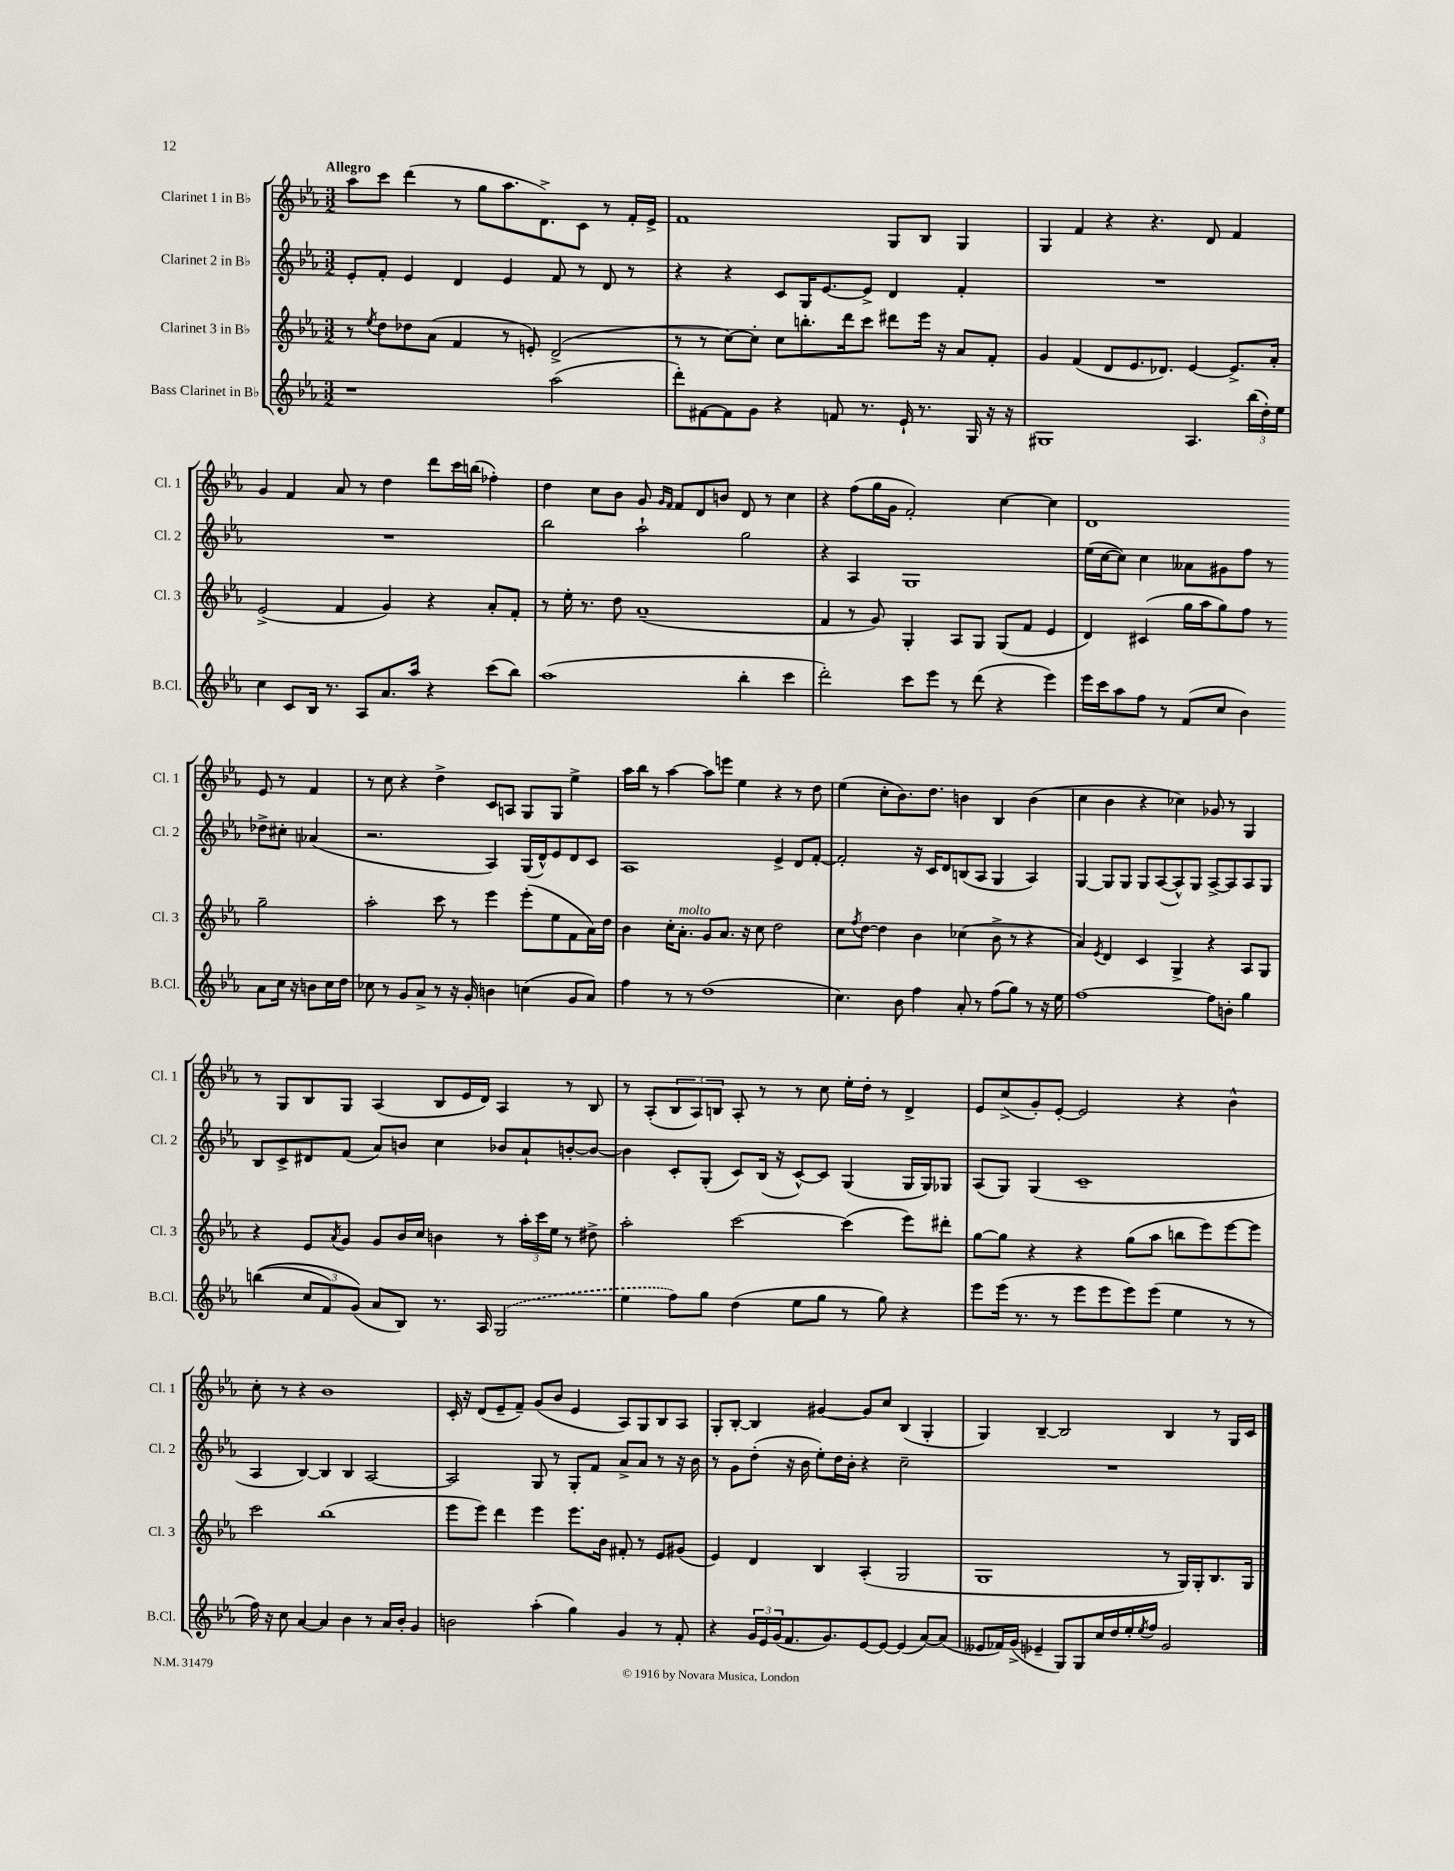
<<
\new StaffGroup <<
\new Staff = "s0" \with { instrumentName = "Clarinet 1 in Bb" shortInstrumentName = "Cl. 1" } {
    \clef treble \key ees \major \numericTimeSignature \time 3/2 \tempo "Allegro"
    aes''8 c'''8 d'''4( r8 g''8 aes''8. d'8.->) c'8 r8 f'16-. ees'16-> |
    f'1 g8 bes8 g4 |
    g4 f'4 r4 r4. d'8 f'4 |
    g'4 f'4 aes'8 r8 d''4 d'''8 c'''16 b''16( fes''4-.) |
    d''4 c''8 bes'8 g'8 \grace { g'16 f'16 } f'8 d'8 b'8 d'8 r8 c''4 |
    r4 f''8( g''16 g'16 f'2-.) c''4~ c''4 |
    d'1 ees'8 r8 f'4 |
    r8 c''8 r4 d''4-> c'8 a8 g8 g8 ees''4-> |
    aes''16 bes''16 r8 aes''4~ aes''8 e'''8 ees''4 r4 r8 d''8 |
    ees''4( c''8-. bes'8.) d''8. b'4 bes4 b'4( |
    c''4 bes'4 r4 ces''4) ges'8 r8 g4 |
    r8 g8 bes8 g8 aes4( bes8 ees'16 d'16) aes4 r8 bes8 |
    r8 aes8-.( \tuplet 3/2 { bes8 aes8) b8 } aes8-. r8 r8 c''8 ees''16-. d''16-. r8 d'4-> |
    ees'8 c''8->( g'8-.) ees'8~-. ees'2 r4 bes'4-^ |
    c''8-. r8 r4 bes'1 |
    c'16-. r16 d'8( ees'8-- f'8--) g'8( bes'8 ees'4 aes8) g8 bes8 aes8 |
    g8-. bes8~-. bes4 gis'4~ gis'8 c''8 bes4( g4-. |
    g4) bes4~-- bes2 bes4 r8 g16 c'16 \bar "|." |
}
\new Staff = "s1" \with { instrumentName = "Clarinet 2 in Bb" shortInstrumentName = "Cl. 2" } {
    \clef treble \key ees \major \numericTimeSignature \time 3/2
    ees'8-. f'8-. ees'4 d'4 ees'4 f'8 r8 d'8 r8 |
    r4 r4 c'8 g16 ees'8.~ ees'8-> d'4 f'4-. |
    R1. |
    R1. |
    bes''2 aes''2-! g''2 |
    r4 aes4 g1 |
    ees''16( c''16~ c''8) c''4 aeses'8 gis'8 f''8 r8 des''8-> cis''8-. aes'4( |
    r2. aes4) g16( d'16-^) ees'8 d'8 c'8 |
    aes1 ees'4-> d'8 f'8~-. |
    f'2-. r16 c'16 d'8 b8( aes8 g4 aes4) |
    g4~ g8 g8 g8 aes8~( aes8-^) g8 aes8~-> aes8 aes8 g8 |
    bes8 c'8-> dis'8 f'8( aes'8) b'8 c''4 bes'8 aes'8-! b'8~-. b'8~ |
    b'4 c'8-. g8-.( c'8) bes16( r16 c'8~-^) c'8 g4( g16 g16) ges8 |
    aes8( g8) g4( c'1-- |
    aes4 bes4~) bes4 bes4 aes2~ |
    aes2 g8 r8 g8-. f'8 aes'8-> aes'8 r8 r16 bes'16 |
    r8 g'8 d''8-.( r16 bes'16 ees''8-.) d''16 bes'16-. r4 c''2-- |
    R1. \bar "|." |
}
\new Staff = "s2" \with { instrumentName = "Clarinet 3 in Bb" shortInstrumentName = "Cl. 3" } {
    \clef treble \key ees \major \numericTimeSignature \time 3/2
    r8 \acciaccatura { ees''8 } d''8 des''8 aes'8( f'4 r8 e'8-.) d'2->( |
    r8 r8 c''8~) c''8-. c''8 b''8.-. d'''16 c'''8 dis'''8 ees'''16 r16 aes'8 f'8-. |
    g'4 f'4( d'8 ees'8. des'8.) ees'4~ ees'8.-> aes'16-. |
    ees'2->( f'4 g'4) r4 aes'8-. f'8-. |
    r8 ees''16-. r8. d''8 aes'1--( |
    f'4 r8 g'8) g4-. aes8 g8 g8( f'8 ees'4 |
    d'4) cis'4( g''16 aes''16 g''8) f''8 r8 g''2-- |
    aes''2-. c'''8 r8 ees'''4 ees'''8-.( ees''8 f'8 aes'16) d''16 |
    bes'4 c''16-. aes'8.-.^\markup { \italic "molto" } g'8 aes'8. r16 c''8 d''2 |
    c''8 \acciaccatura { f''8 } d''8~ d''4 bes'4 ces''4( bes'8-> r8 r4 |
    aes'4) \acciaccatura { ees'8 } d'4 c'4 g4-> r4 aes8 g8 |
    r4 ees'8 \acciaccatura { aes'8 } g'8 g'8 bes'16 c''16 b'4 r8 \tuplet 3/2 { aes''16-. c'''16 ees''16 } r8 dis''8-> |
    aes''2-. c'''2~ c'''4( ees'''8) dis'''8-. |
    g''8~ g''8 r4 r4 g''8( aes''8 b''8 ees'''8) ees'''8~ ees'''8 |
    c'''2 bes''1( |
    ees'''8 ees'''8) d'''4 ees'''4 ees'''8. bes'16 fis'8-. r8 ees'8 gis'8( |
    ees'4) d'4 bes4 aes4-.( g2 |
    g1 r8 g16) g16-. bes8. g16 \bar "|." |
}
\new Staff = "s3" \with { instrumentName = "Bass Clarinet in Bb" shortInstrumentName = "B.Cl." } {
    \clef treble \key ees \major \numericTimeSignature \time 3/2
    r1 aes''2( |
    d'''8-.) fis'8~ fis'8 g'8 r4 f'8 r8. ees'16-! r8. g16 r16 r16 |
    gis1 aes4. \tuplet 3/2 { bes''16( d''16-.) ees''16 } |
    c''4 c'8 bes16 r8. aes8 aes'8. aes''16 r4 c'''8( bes''8) |
    aes''1( bes''4-. c'''4 |
    d'''2-.) c'''8 ees'''8 r8 d'''8( r4 ees'''4) |
    ees'''16 c'''16 aes''8 f''8 r8 f'8( c''8 bes'4) aes'8 c''16 r16 b'8 c''16 d''16 |
    ces''8 r8 g'8 aes'8-> r8 r16 g'16-. b'4 c''4( g'8 aes'8) |
    f''4 r8 r8 d''1( |
    c''4.) bes'8 f''4 aes'8-. r8 f''8( g''8) r8 r16 ees''16 |
    f''1~ f''8 b'8-. g''4 |
    b''4(\( \tuplet 3/2 { c''8 f'8) g'8(\) } aes'8 bes8) r8. aes16 \once \slurDashed g2( |
    ees''4 f''8) g''8 d''4( ees''8 g''8 r8 g''8) r4 |
    ees'''8 ees'''16( r8. r8 ees'''8 ees'''8 ees'''8) ees'''8( ees''4 r8 r8 |
    f''16) r16 c''8 aes'4~ aes'4 bes'4 r8 aes'16 bes'16-. g'4 |
    b'2 aes''4-.( g''4) g'4 r8 f'8-. |
    r4 \tuplet 3/2 { g'16 ees'16 g'16( } f'8. g'8.) ees'8~ ees'8~ ees'4( aes'8~) aes'8( |
    eeses'8 fes'16) g'16->( ees'4-- g8) g8 c''16 d''16 ees''16-. \acciaccatura { ees''8 } f''16 g'2 \bar "|." |
}
>>
>>
\layout { \context { \Score \remove "Bar_number_engraver" } }
